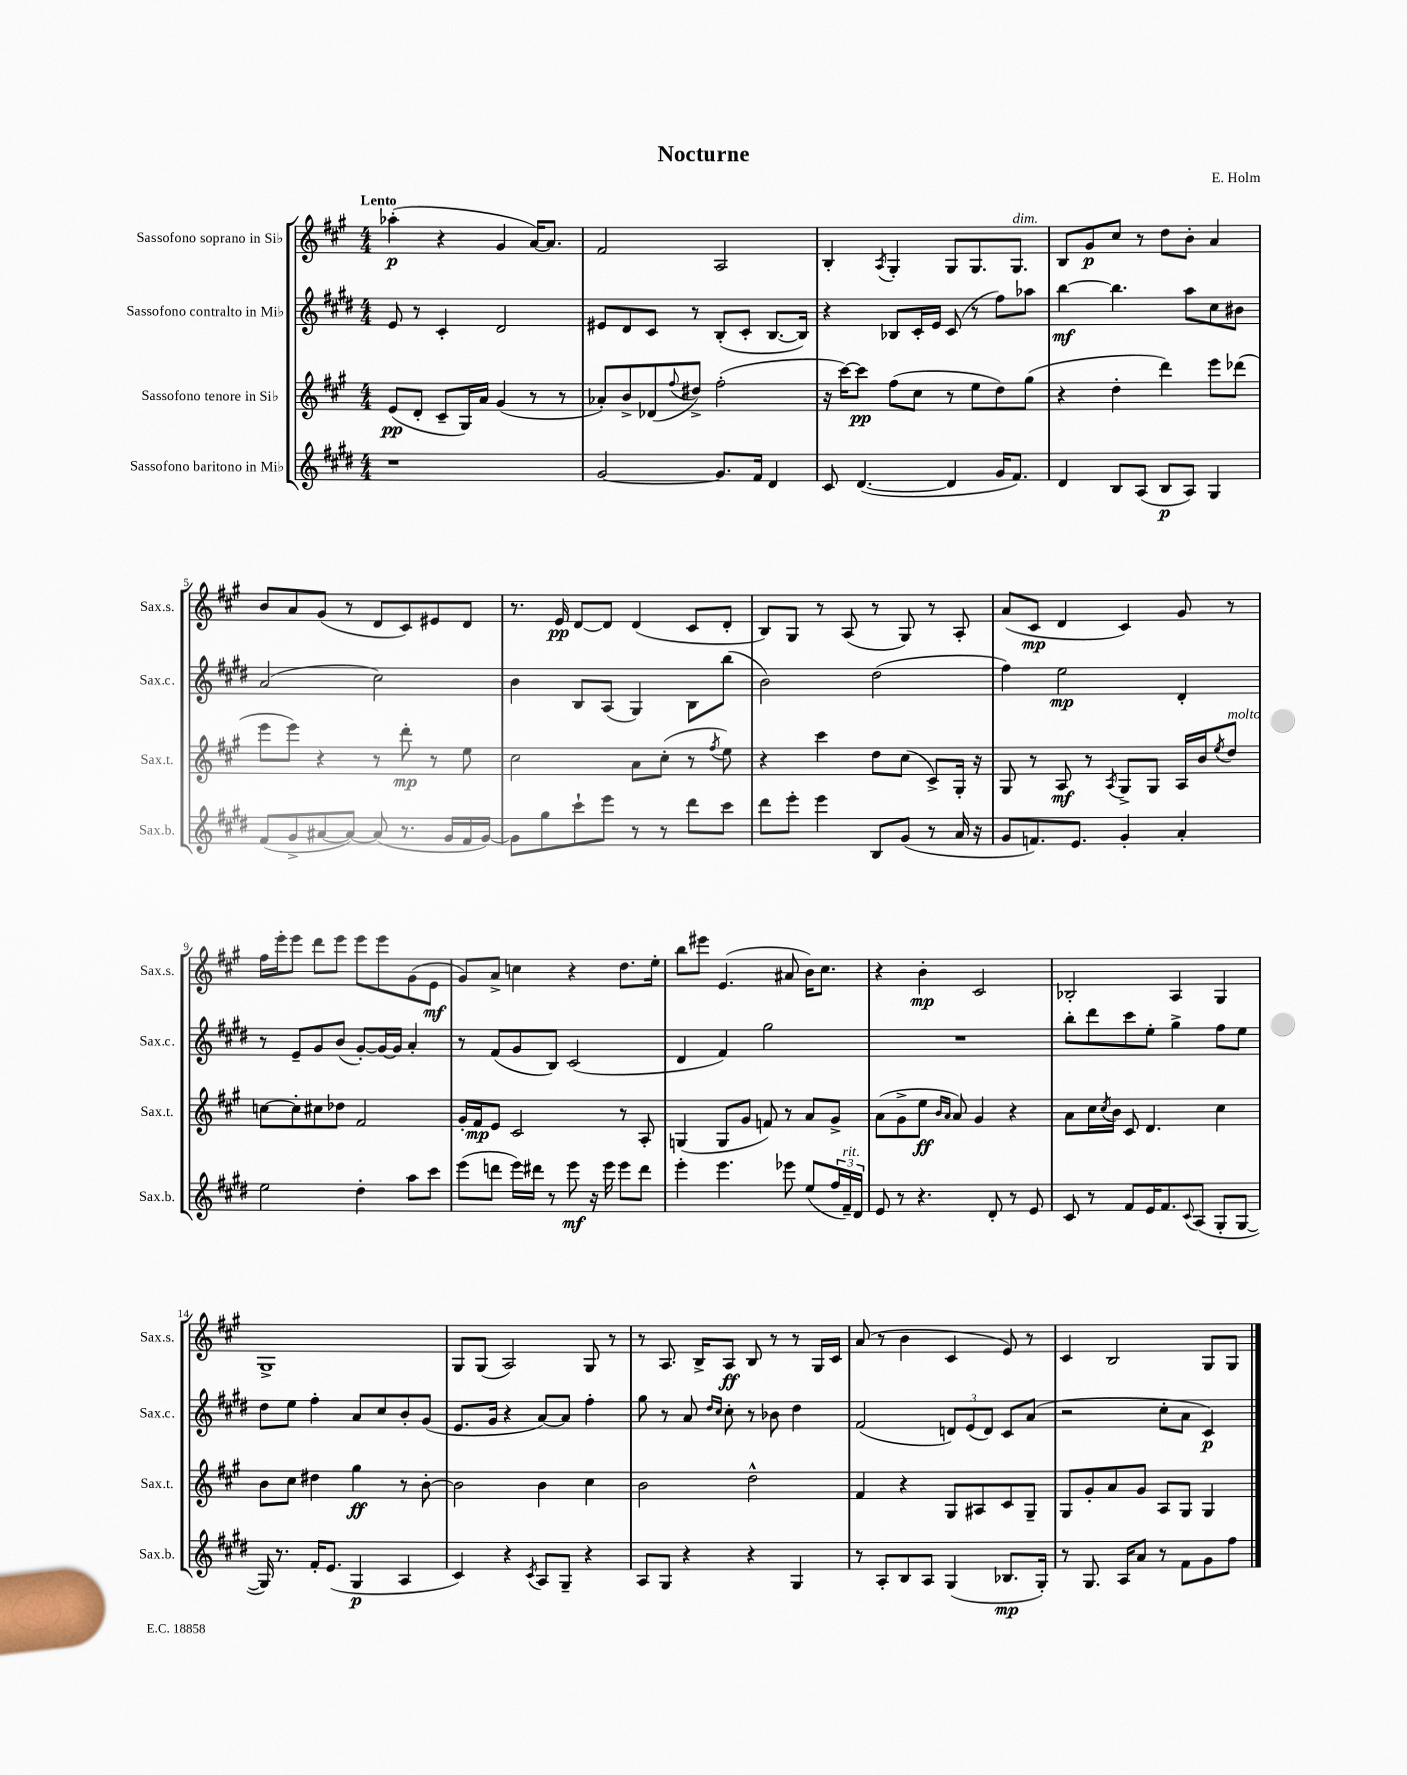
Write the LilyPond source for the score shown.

\header { title = "Nocturne" composer = "E. Holm" }
<<
\new StaffGroup <<
\new Staff = "s0" \with { instrumentName = "Sassofono soprano in Sib" shortInstrumentName = "Sax.s." } {
    \clef treble \key a \major \numericTimeSignature \time 4/4 \tempo "Lento"
    aes''4-.\p( r4 gis'4 a'16~) a'8. |
    fis'2 a2 |
    b4-. \acciaccatura { a8 } gis4-. gis8 gis8. gis8.^\markup { \italic "dim." } |
    b8 gis'8\p cis''8 r8 d''8 b'8-. a'4 |
    b'8 a'8 gis'8( r8 d'8 cis'8) eis'8 d'8 |
    r8. e'16\pp d'8~ d'8 d'4( cis'8 d'8-. |
    b8) gis8 r8 a8( r8 gis8) r8 a8-. |
    a'8( cis'8\mp d'4 cis'4) gis'8 r8 |
    fis''16 e'''16-. e'''8 d'''8 e'''8 e'''8 e'''8 gis'8( e'8\mf |
    gis'8) a'8-> c''4 r4 d''8. e''16-. |
    b''8 eis'''8 e'4.( ais'8 b'16) cis''8. |
    r4 b'4-.\mp cis'2 |
    bes2-. a4 gis4 |
    gis1-> |
    gis8 gis8( a2) gis8 r8 |
    r8 a8. b16-> a8\ff b8 r8 r8 gis16 cis'16 |
    a'8( r8 b'4 cis'4 e'8) r8 |
    cis'4 b2 gis8 gis8 \bar "|." |
}
\new Staff = "s1" \with { instrumentName = "Sassofono contralto in Mib" shortInstrumentName = "Sax.c." } {
    \clef treble \key e \major \numericTimeSignature \time 4/4
    e'8 r8 cis'4-. dis'2 |
    eis'8 dis'8 cis'8 r8 b8-.( cis'8-. b8.~ b16) |
    r4 bes8 cis'16-. e'16 cis'8( r8 fis''8) aes''8 |
    b''4~\mf b''4. a''8 cis''8 bis'8 |
    a'2( cis''2) |
    b'4 b8 a8( gis4) b8 b''8( |
    b'2) dis''2( |
    fis''4) e''2\mp dis'4-. |
    r8 e'8-- gis'8 b'8( gis'8~-.) gis'16~ gis'16 a'4-. |
    r8 fis'8( gis'8 b8) cis'2( |
    dis'4 fis'4) gis''2 |
    R1 |
    b''8-. dis'''8 cis'''8 e''8-. gis''4-> fis''8 e''8 |
    dis''8 e''8 fis''4-. a'8 cis''8 b'8-. gis'8( |
    e'8. gis'16 r4 a'8~) a'8 fis''4-. |
    gis''8 r8 a'8 \grace { dis''16 cis''16 } cis''8-. r8 bes'8 dis''4 |
    fis'2( \tuplet 3/2 { d'8) e'8( d'8) } cis'8 a'8( |
    r2 cis''8-. a'8 cis'4\p) \bar "|." |
}
\new Staff = "s2" \with { instrumentName = "Sassofono tenore in Sib" shortInstrumentName = "Sax.t." } {
    \clef treble \key a \major \numericTimeSignature \time 4/4
    e'8\pp( d'8-. cis'8-- gis16) a'16 gis'4( r8 r8 |
    aes'8-.) b'8-> des'8( \appoggiatura { fis''8 } dis''8->) fis''2-.( |
    r16 cis'''16~) cis'''8\pp fis''8( cis''8 r8 e''8 d''8) gis''8( |
    r4 d''4-. d'''4) e'''8 des'''8( |
    e'''8 e'''8) r4 r8 d'''8-.\mp r8 e''8 |
    cis''2 a'8 cis''8-.( r8 \acciaccatura { fis''8 } e''8) |
    r4 cis'''4 d''8 cis''8( cis'8->) gis16-. r16 |
    gis8 r8 a8\mf r8 \acciaccatura { a8 } gis8-> gis8 a16 b'16 \acciaccatura { e''8 } d''8^\markup { \italic "molto" } |
    c''8~ c''8-. cis''8 des''8 fis'2 |
    gis'16-. fis'16\mp e'8 cis'2 r8 a8-. |
    g4( g8 gis'8 f'8) r8 a'8 gis'8-> |
    a'8( gis'8-> e''8\ff \grace { b'16 a'16 } a'8) gis'4 r4 |
    a'8 cis''16 \acciaccatura { cis''8 } b'16 cis'8 d'4. cis''4 |
    b'8 cis''8 dis''4 gis''4\ff r8 b'8~-. |
    b'2 b'4 cis''4 |
    b'2 d''2-^ |
    fis'4 r4 gis8 ais8 cis'8 gis8-- |
    gis8 gis'8-. a'8 gis'8 a8 gis8 gis4 \bar "|." |
}
\new Staff = "s3" \with { instrumentName = "Sassofono baritono in Mib" shortInstrumentName = "Sax.b." } {
    \clef treble \key e \major \numericTimeSignature \time 4/4
    r1 |
    gis'2~ gis'8. fis'16 dis'4 |
    cis'8 dis'4.~( dis'4 gis'16 fis'8.) |
    dis'4 b8 a8( b8\p a8) gis4 |
    fis'8( gis'8-> ais'8~ ais'8~) ais'8( r8. gis'16 fis'16 gis'16~) |
    gis'8 gis''8 cis'''8-! e'''8 r8 r8 dis'''8 cis'''8 |
    dis'''8 e'''8-. e'''4 b8 gis'8( r8 a'16 r16 |
    gis'8 f'8.) e'8. gis'4-. a'4-. |
    e''2 dis''4-. a''8 cis'''8 |
    e'''8( d'''8 e'''16) dis'''16 r8 e'''8\mf r16 e'''16 e'''8 dis'''8 |
    e'''4-. e'''4. ees'''8 e''8( \tuplet 3/2 { fis''16 fis'16--^\markup { \italic "rit." }) dis'16 } |
    e'8 r8 r4. dis'8-. r8 e'8 |
    cis'8 r8 fis'8 e'16 fis'8. \appoggiatura { cis'8 } a8( gis8-. gis8~ |
    gis16) r8. fis'16-. e'8.( gis4\p a4 |
    cis'4) r4 \acciaccatura { cis'8 } a8 gis8-- r4 |
    a8 gis8 r4 r4 gis4 |
    r8 a8-. b8 a8 gis4( bes8.\mp gis16-.) |
    r8 gis8. a16 a'8 r8 fis'8 gis'8 fis''8 \bar "|." |
}
>>
>>
